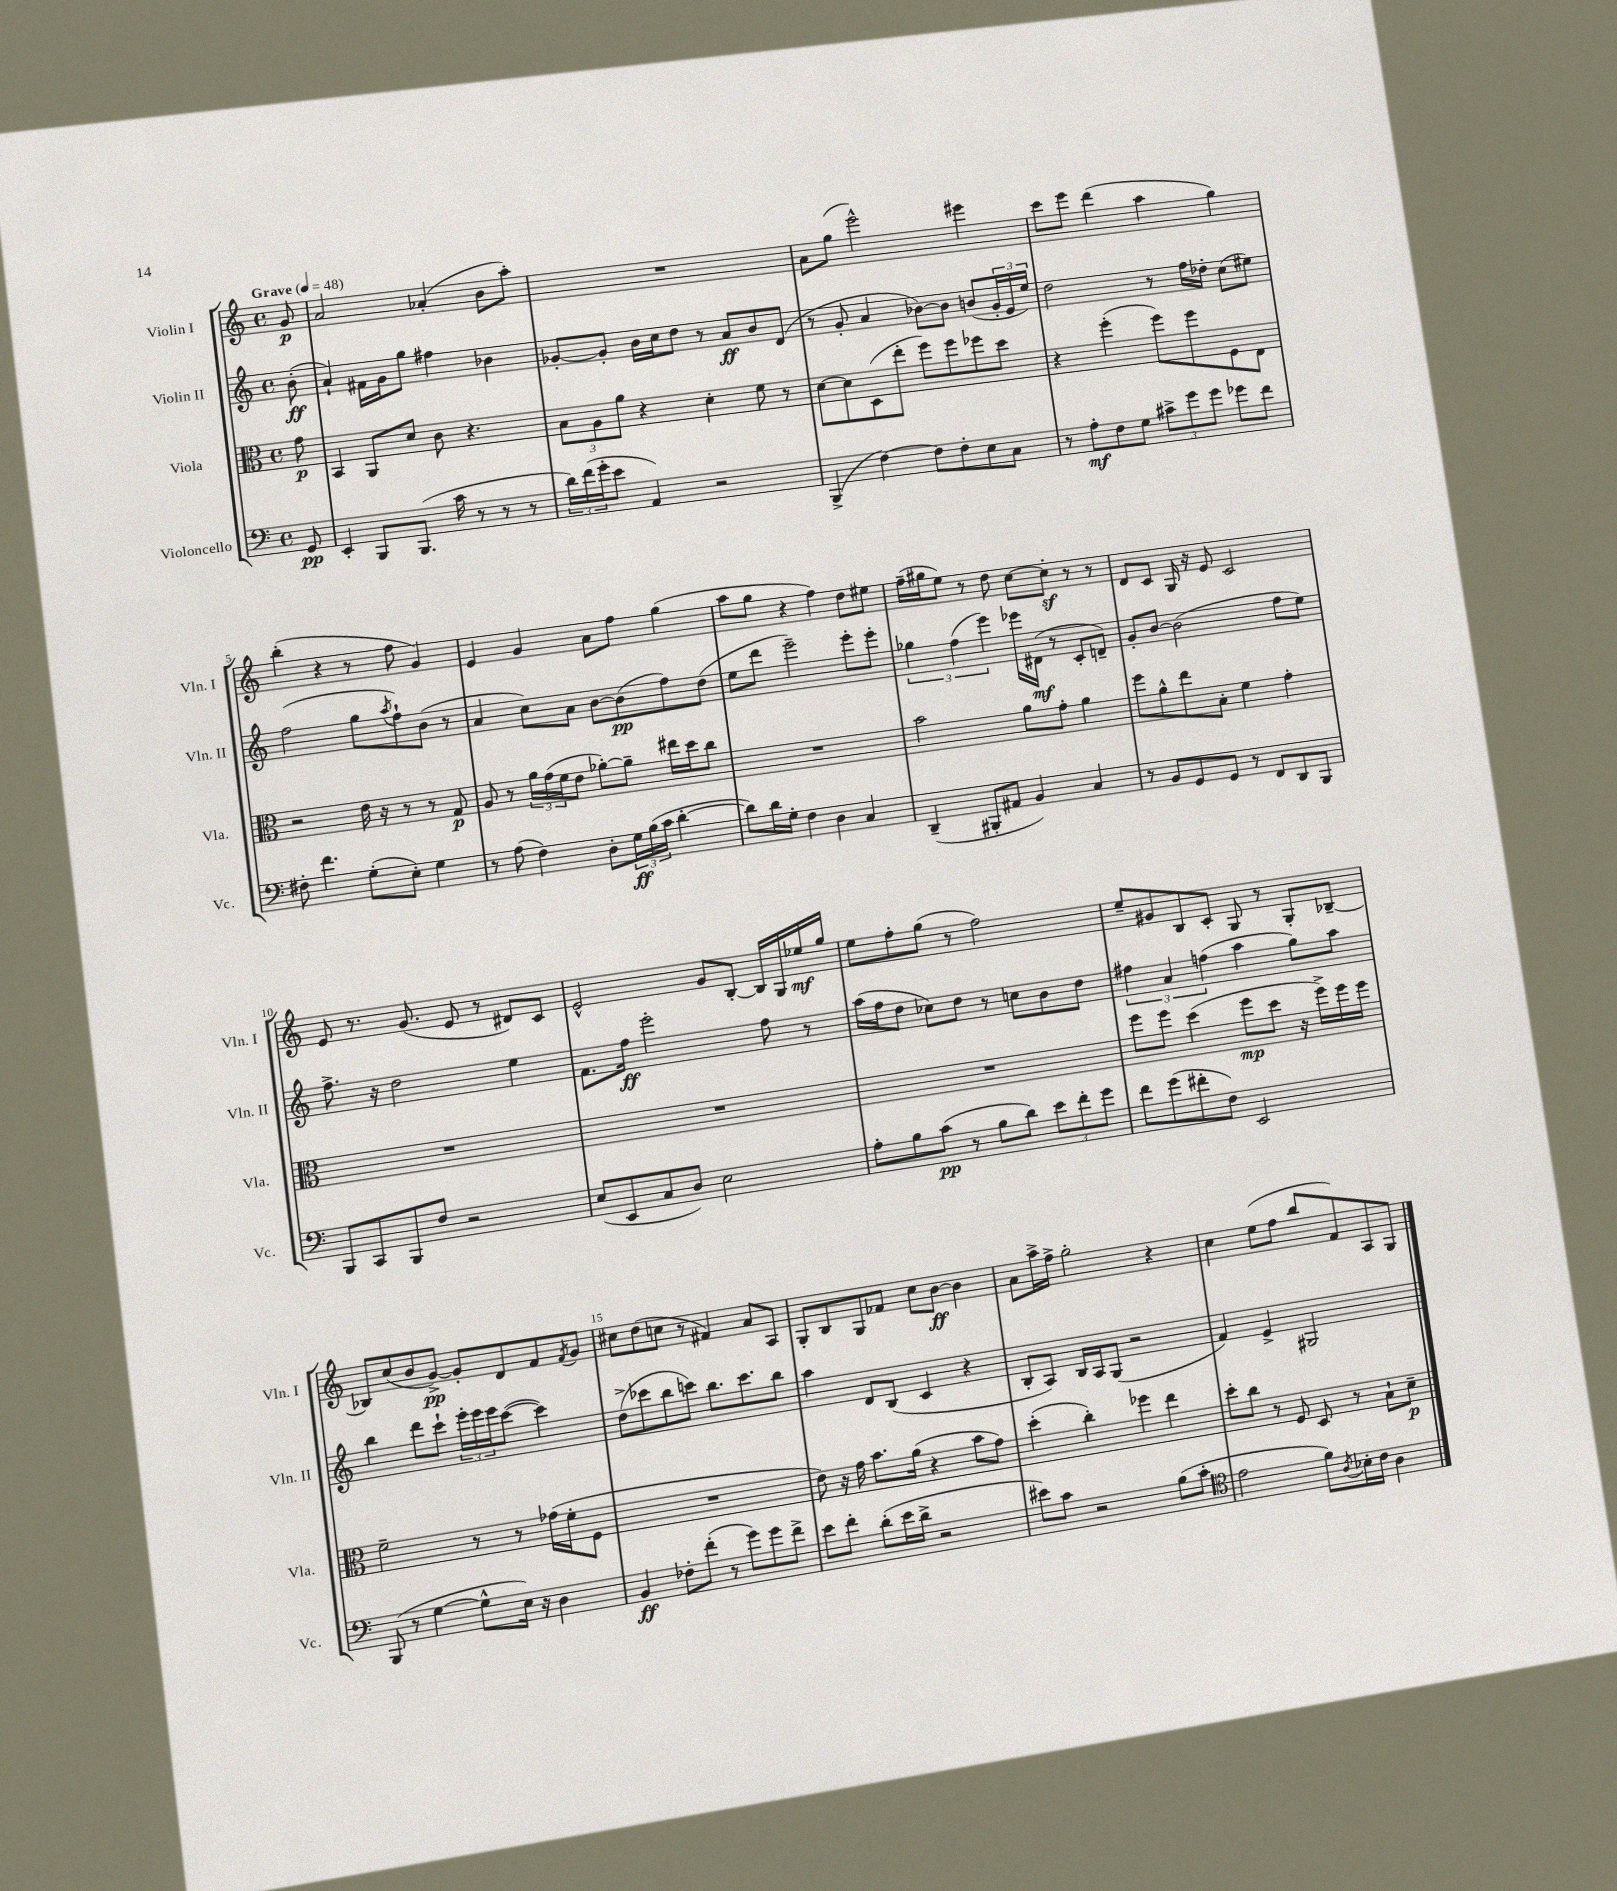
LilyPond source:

<<
\new StaffGroup <<
\new Staff = "s0" \with { instrumentName = "Violin I" shortInstrumentName = "Vln. I" } {
    \clef treble \key c \major \defaultTimeSignature \time 4/4 \partial 8 \tempo "Grave" 4 = 48
    g'8\p |
    a'2 aes'4-.( b'8 a''8-.) |
    R1 |
    a'8 g''8( e'''2-^) eis'''4 |
    c'''8 e'''8 d'''4( a''4 g''4) |
    b''4-.( r4 r8 f''8 g'4) |
    e'4 g'4 a'8 f''8 g''4( |
    a''8 g''8 r4 f''4) d''8 eis''8 |
    f''16--( gis''16 e''8) r8 d''8 c''8~ c''8-.\sf r8 r8 |
    d'8 c'8 g16 r16 e'8 c'2 |
    e'8 r8. g'8.( e'8 r8 dis'8) c'8 |
    e'2-^ g'8 b8~-. b16 g16 ees''16\mf g''16 |
    e''8 f''8-. g''8( r8 f''2) |
    e''8-- gis'8 b8 c'8-. g8 r8 g8-. bes8~-- |
    bes8 c''8( b'8 g'8~->\pp) g'8-. d'8 f'8 \acciaccatura { f'8 } g'8 |
    cis''8 d''8( c''8 r8 fis'4) a'8 a8 |
    g8-. b8 g8 fes'8 c''8 b'8~\ff b'4 |
    a'8 a''16-> f''16-> g''2-. r4 |
    c''4 e''8( f''8 b''8 f'8) a8 g8 \bar "|." |
}
\new Staff = "s1" \with { instrumentName = "Violin II" shortInstrumentName = "Vln. II" } {
    \clef treble \key c \major \defaultTimeSignature \time 4/4 \partial 8
    b'8-.\ff( |
    a'4-!) fis'16 g'16 g''8 fis''4 bes'4 |
    ges'8~-. ges'8-. b'16 c''16 d''8 r8 a'8\ff b'8 d'8( |
    r8 g'8-. a'4 bes'8~) bes'8 b'8( \tuplet 3/2 { g'16-. e'16 e''16) } |
    d''2 r8 f''16 des''16-. c''8( eis''8) |
    f''2( g''8 \acciaccatura { a''8 } f''8-!) b'8( r8 |
    a'4 c''8) a'8 b'8~ b'8\pp( f''8) d''8( |
    e''8 d'''8 e'''2--) e'''8-. e'''8-. |
    \tuplet 3/2 { ges''4 f''4( e'''4) } ees'''16 dis'16\mf( r8 c'8-. d'8--) |
    g'8-. b'8~ b'2( f''8 e''8) |
    f''8.-> r16 d''2 e''4 |
    f'8. f''16\ff e'''2-. f''8 r8 |
    a''16( f''16 d''8 ces''8) d''8 r8 c''8 b'8 d''8 |
    \tuplet 3/2 { fis''4 a'4 f''4( } a''4 g''8) a''8 |
    b''4 d'''8 c'''8-! \tuplet 3/2 { e'''16-. e'''16 e'''16 } c'''8~( c'''4) |
    d''8->( ces'''8 b''8 c'''8) b''8. c'''8. b''8 |
    a''4 d'8 b8( c'4 r4 |
    b8-. a8) b16 a16 g8( r2 |
    f'4) e'4-> gis2 \bar "|." |
}
\new Staff = "s2" \with { instrumentName = "Viola" shortInstrumentName = "Vla." } {
    \clef alto \key c \major \defaultTimeSignature \time 4/4 \partial 8
    g'8\p |
    b,4 a,8 d'8 c'8 r4. |
    \tuplet 3/2 { b8 a8 a'8 } r4 d'4-. f'8 r8 |
    d'8~ d'8 d8( e''8-. f''8) f''8 fes''8 d''8 |
    r4 f''4-.( f''8) f''8 f8 e8 |
    r2 e'16 r16 r8 r8 g8\p |
    a8 r8 \tuplet 3/2 { a'16 g'16( f'16 } e'8 aes'8~-.) aes'8-- eis''16 d''16 c''8 |
    R1 |
    b'2 a'8 g'8-. a'4 |
    f''8 a'8-^ e''8 b8-. f'4 g'4-. |
    R1 |
    R1 |
    R1 |
    f''8 f''8 d''4( f''8\mp d''8 r16 f''16->) f''16 f''16 |
    f'2-- r8 r8 ges'16( f'16-. f8 |
    R1 |
    e'8) r16 g'16 b'8. a'16( r4 b'8 g'8) |
    d''4-.( c''4-.) fes''4 e''4 |
    d''8-. c''8 r8 f8 d8 r8 b8-! d'8--\p \bar "|." |
}
\new Staff = "s3" \with { instrumentName = "Violoncello" shortInstrumentName = "Vc." } {
    \clef bass \key c \major \defaultTimeSignature \time 4/4 \partial 8
    g,8\pp |
    e,4-. b,,8 b,,8.( c'16 r8 r8 r8 |
    \tuplet 3/2 { d'16) f'16( g'16-. } e'8 a,4) r2 |
    b,,4->( f4~) f8 f8-. e8 c8 |
    r8 a8-.\mf f8 g8 \tuplet 3/2 { cis'8-> g'8 g'8 } ges'8 f'8 |
    fis8-. f'4. g8-.( e8-.) g4 |
    r8 a8( f4) d8-. \tuplet 3/2 { g16\ff b16( c'16 } d'4~-. |
    d'8) d'16 g16-. f4 d4 c4 |
    d,4--( bis,,8-. ais,8 b,4) c4 |
    r8 b,8 g,8 g,8 r8 f,8 d,8 b,,8 |
    b,,8 c,8 b,,8 f8 r2 |
    e8( e,8 c8 d8) e2 |
    a8-. b8 c'8\pp( r8 b8 d'8) \tuplet 3/2 { e'8 f'8-. g'8 } |
    f'8 g'8( fis'8-. f8) e,2 |
    b,,8( r8 g4~ g8-^ e16) r16 d4 |
    b,4\ff fes8-. f'8-.( r8 g'8) g'8 f'8-> |
    e'8 f'8-. d'8-.( e'16 d'16-> r2 |
    eis'8) c'8 r2 b8( c'8-. |
    \clef tenor e'2 f'8) \acciaccatura { a8 } bes16-. c'16 a4 \bar "|." |
}
>>
>>
\layout { \context { \Score \override BarNumber.break-visibility = ##(#f #t #t) barNumberVisibility = #(every-nth-bar-number-visible 5) } }
